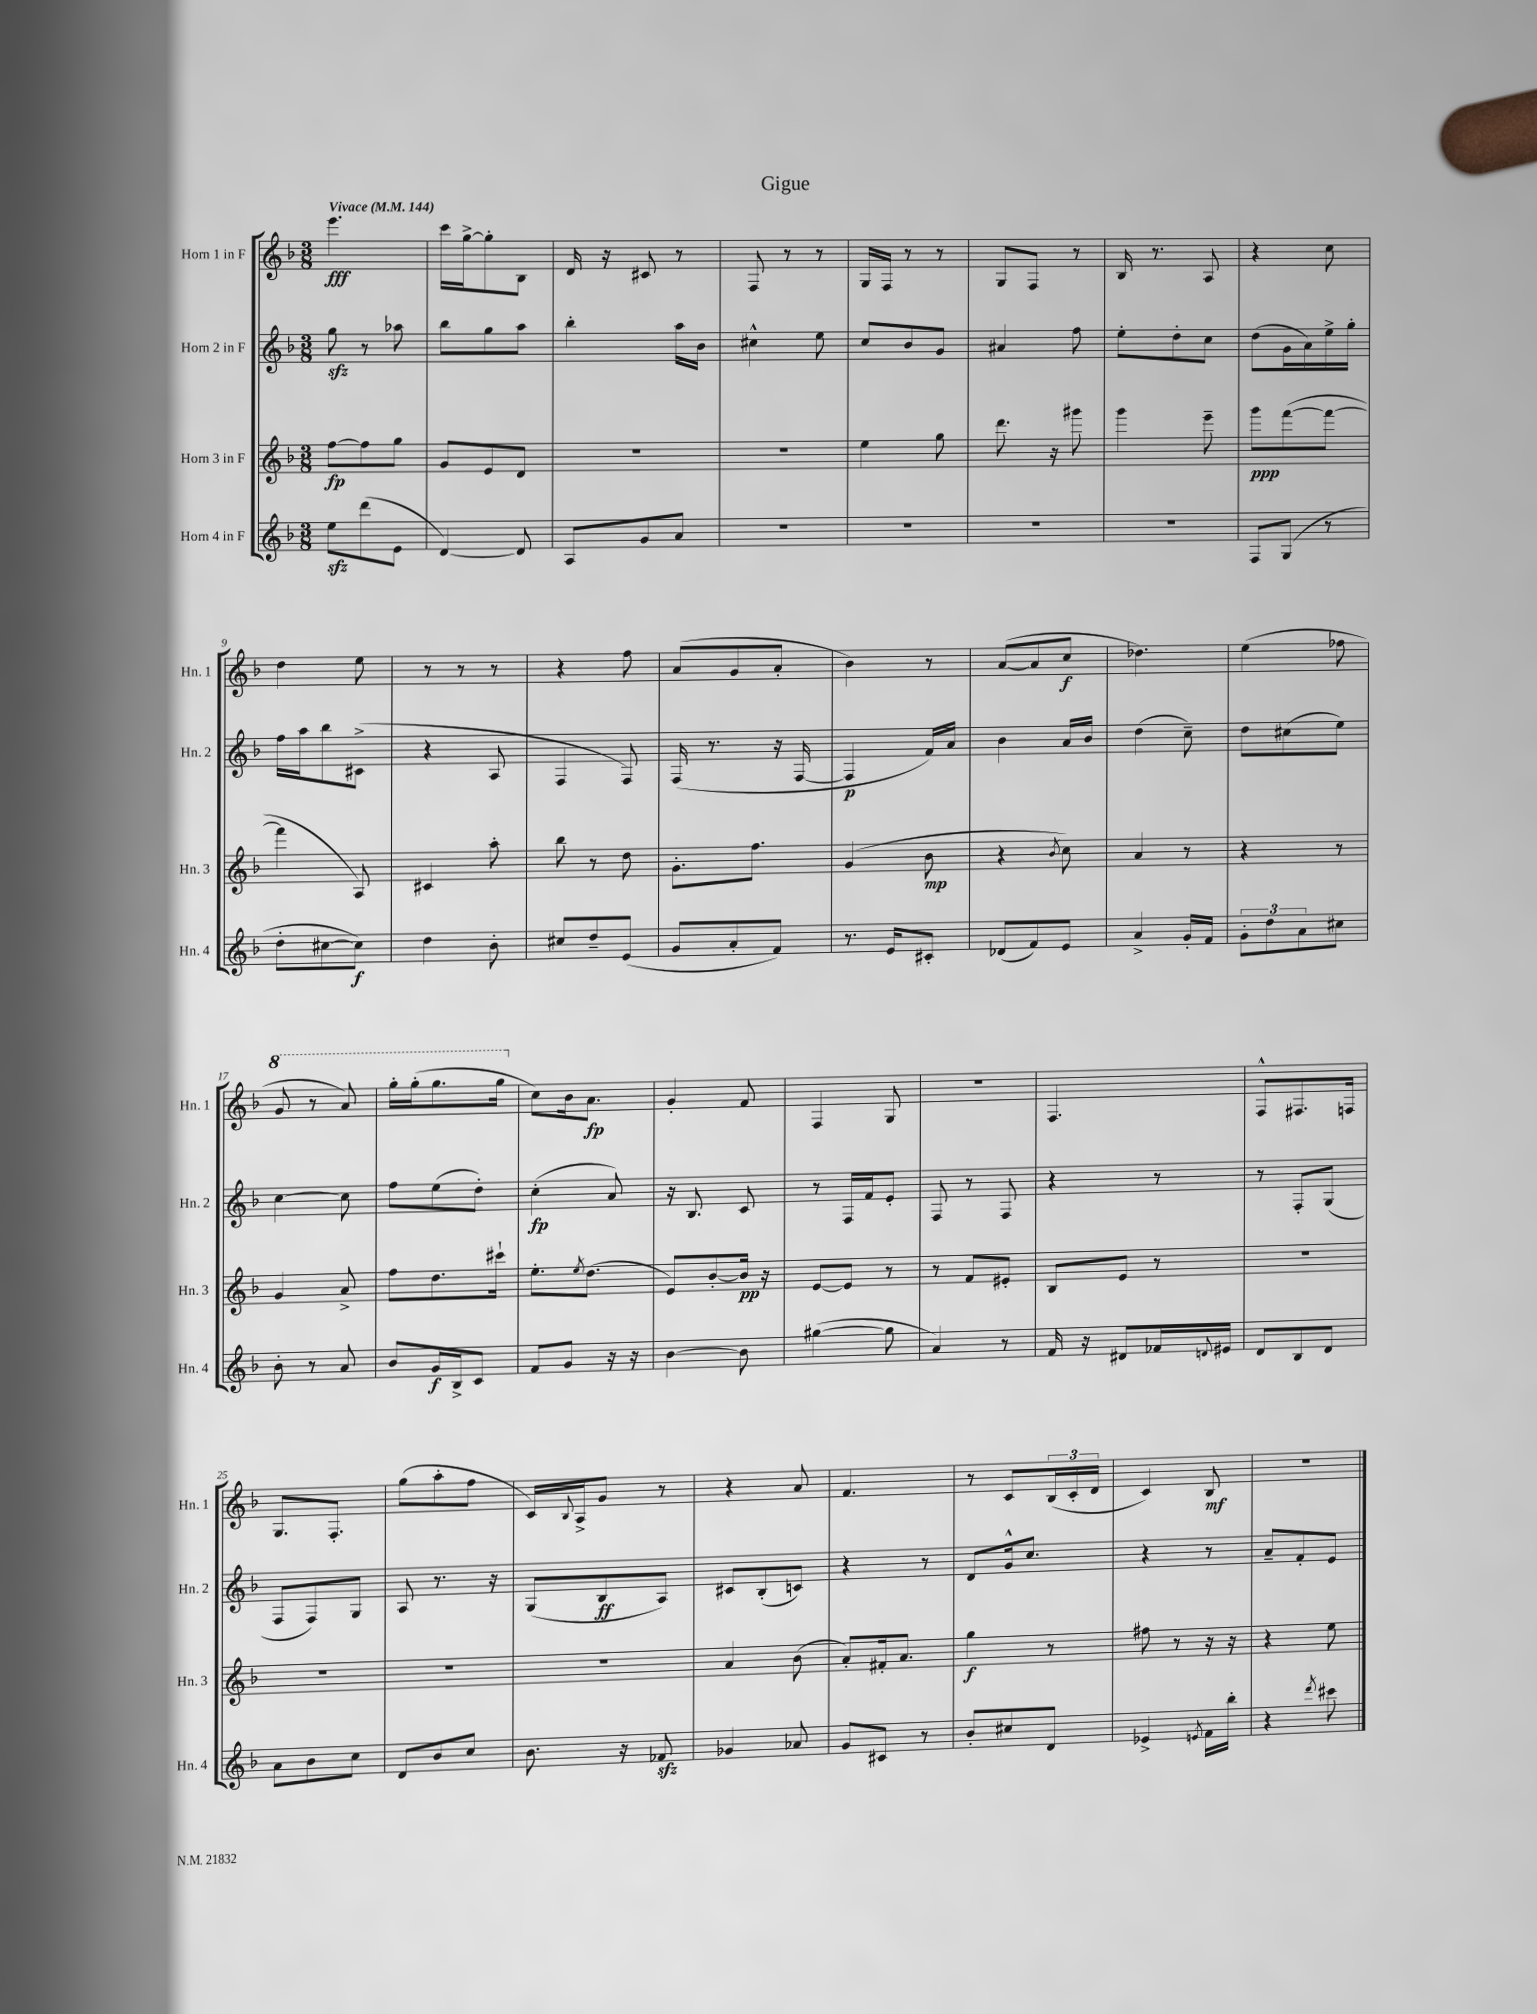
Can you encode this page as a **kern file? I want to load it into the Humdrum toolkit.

**kern	**dynam	**kern	**dynam	**kern	**dynam	**kern	**dynam
*part4	*part4	*part3	*part3	*part2	*part2	*part1	*part1
*staff4	*staff4	*staff3	*staff3	*staff2	*staff2	*staff1	*staff1
*I"Horn 4 in F	*	*I"Horn 3 in F	*	*I"Horn 2 in F	*	*I"Horn 1 in F	*
*I'Hn. 4	*	*I'Hn. 3	*	*I'Hn. 2	*	*I'Hn. 1	*
*clefG2	*	*clefG2	*	*clefG2	*	*clefG2	*
*k[b-]	*	*k[b-]	*	*k[b-]	*	*k[b-]	*
*M3/8	*	*M3/8	*	*M3/8	*	*M3/8	*
*MM144	*	*MM144	*	*MM144	*	*MM144	*
=1	=1	=1	=1	=1	=1	=1	=1
!	!	!	!	!	!	!LO:TX:a:B:t=Vivace	!
8eezz\L	.	[8ff\L	fp	8ggzz\	.	4.eee\	fff
(8ddd\	.	8ff\]	.	8r	.	.	.
8e\J	.	8gg\J	.	8aa-X\	.	.	.
=2	=2	=2	=2	=2	=2	=2	=2
[4d/)	.	8g/L	.	8bb-\L	.	16ccc\LL	.
.	.	.	.	.	.	[16gg^\J	.
.	.	8e/	.	8gg\	.	8gg'\]	.
8d/]	.	8d/J	.	8aa\J	.	8B-\J	.
=3	=3	=3	=3	=3	=3	=3	=3
8A/L	.	4.r	.	4bb-'\	.	16d/	.
.	.	.	.	.	.	16r	.
8g/	.	.	.	.	.	8c#X/	.
8a/J	.	.	.	16aa\LL	.	8r	.
.	.	.	.	16b-\JJ	.	.	.
=4	=4	=4	=4	=4	=4	=4	=4
4.r	.	4.r	.	4cc#X^^\	.	8F/	.
.	.	.	.	.	.	8r	.
.	.	.	.	8ee\	.	8r	.
=5	=5	=5	=5	=5	=5	=5	=5
4.r	.	4ee\	.	8cc/L	.	16G/LL	.
.	.	.	.	.	.	16F/JJ	.
.	.	.	.	8b-/	.	8r	.
.	.	8gg\	.	8g/J	.	8r	.
=6	=6	=6	=6	=6	=6	=6	=6
4.r	.	8.ddd\	.	4a#X/	.	8G/L	.
.	.	.	.	.	.	8F/J	.
.	.	16r	.	.	.	.	.
.	.	8ggg#X\	.	8ff\	.	8r	.
=7	=7	=7	=7	=7	=7	=7	=7
4.r	.	4ggg\	.	8ee'\L	.	16B-/	.
.	.	.	.	.	.	8.r	.
.	.	.	.	8dd'\	.	.	.
.	.	8eee~\	.	8cc\J	.	8A/	.
=8	=8	=8	=8	=8	=8	=8	=8
8F/L	.	8ggg\L	ppp	(8dd\L	.	4r	.
(8G/J	.	([8fff\	.	16g\L	.	.	.
.	.	.	.	16a\)	.	.	.
8r	.	8fff\J_	.	16ee^\	.	8cc\	.
.	.	.	.	16gg'\JJ	.	.	.
!!LO:LB:g=z
=9	=9	=9	=9	=9	=9	=9	=9
8dd'\L	.	4fff\]	.	16ff\LL	.	4dd\	.
.	.	.	.	16aa\J	.	.	.
[8cc#X\	.	.	.	8bb-\	.	.	.
8cc#\J])	f	8A/)	.	(8c#X^\J	.	8ee\	.
=10	=10	=10	=10	=10	=10	=10	=10
4dd\	.	4c#X/	.	4r	.	8r	.
.	.	.	.	.	.	8r	.
8b-'\	.	8aa'\	.	8A/	.	8r	.
=11	=11	=11	=11	=11	=11	=11	=11
8cc#X/L	.	8bb-\	.	4F/	.	4r	.
8dd~/	.	8r	.	.	.	.	.
(8e/J	.	8dd\	.	8F/)	.	8ff\	.
=12	=12	=12	=12	=12	=12	=12	=12
8g/L	.	8.g'\L	.	(16F/	.	(8a/L	.
.	.	.	.	8.r	.	.	.
8a'/	.	.	.	.	.	8g/	.
.	.	8.ff\J	.	.	.	.	.
8f/J)	.	.	.	16r	.	8a'/J	.
.	.	.	.	[16F/	.	.	.
=13	=13	=13	=13	=13	=13	=13	=13
8.r	.	(4g/	.	4F/]	p	4b-\)	.
16e/KL	.	.	.	.	.	.	.
8c#X'/J	.	8b-\	mp	16f/LL)	.	8r	.
.	.	.	.	16a/JJ	.	.	.
=14	=14	=14	=14	=14	=14	=14	=14
(8d-X/L	.	4r	.	4b-\	.	([8a/L	.
8f/)	.	.	.	.	.	8a/]	.
.	.	8qb-/	.	.	.	.	.
8e/J	.	8cc\)	.	16a/LL	.	8cc/J	f
.	.	.	.	16b-/JJ	.	.	.
=15	=15	=15	=15	=15	=15	=15	=15
4a^/	.	4a/	.	(4dd\	.	4.dd-X\)	.
16g'/LL	.	8r	.	8cc~\)	.	.	.
16f/JJ	.	.	.	.	.	.	.
=16	=16	=16	=16	=16	=16	=16	=16
12g'\L	.	4r	.	8dd\L	.	(4ee\	.
12dd\	.	.	.	.	.	.	.
.	.	.	.	(8cc#X\	.	.	.
12a\	.	.	.	.	.	.	.
8cc#X\J	.	8r	.	8ee\J)	.	8ff-X\	.
!!LO:LB:g=z
=17	=17	=17	=17	=17	=17	=17	=17
*	*	*	*	*	*	*8va	*
8b-'\	.	4g/	.	[4cc\	.	8gg/	.
8r	.	.	.	.	.	8r	.
8a/	.	8a^/	.	8cc\]	.	8aa/)	.
=18	=18	=18	=18	=18	=18	=18	=18
8b-/L	.	8ff\L	.	8ff\L	.	16ggg'\LL	.
.	.	.	.	.	.	(16ggg'\J	.
16g/L	f	8.dd\	.	(8ee\	.	8.ggg\	.
16B-^/J	.	.	.	.	.	.	.
8c/J	.	.	.	8dd'\J)	.	.	.
.	.	16ccc#X`\Jk	.	.	.	16ggg\Jk	.
=19	=19	=19	=19	=19	=19	=19	=19
*	*	*	*	*	*	*X8va	*
8f/L	.	8.ee'\L	.	(4cc'\	fp	8cc\L)	.
8g/J	.	.	.	.	.	16b-\k	.
.	.	8qee/	.	.	.	.	.
.	.	(8.dd\J	.	.	.	8.a\J	fp
16r	.	.	.	8a/)	.	.	.
16r	.	.	.	.	.	.	.
=20	=20	=20	=20	=20	=20	=20	=20
[4b-\	.	8e/L)	.	16r	.	4g'/	.
.	.	.	.	8.B-/	.	.	.
.	.	[8b-'/	.	.	.	.	.
8b-\]	.	16b-/Jk]	pp	8c/	.	8f/	.
.	.	16r	.	.	.	.	.
=21	=21	=21	=21	=21	=21	=21	=21
([4gg#X\	.	[8e/L	.	8r	.	4F/	.
.	.	8e/J]	.	16F/LL	.	.	.
.	.	.	.	16f/J	.	.	.
8gg#\]	.	8r	.	8e'/J	.	8G/	.
=22	=22	=22	=22	=22	=22	=22	=22
4a/)	.	8r	.	8F/	.	4.r	.
.	.	8f/L	.	8r	.	.	.
8r	.	8e#X'/J	.	8F/	.	.	.
=23	=23	=23	=23	=23	=23	=23	=23
16f/	.	8B-/L	.	4r	.	4.F/	.
16r	.	.	.	.	.	.	.
8d#X/L	.	8e/J	.	.	.	.	.
16f-X/L	.	8r	.	8r	.	.	.
8qqdn/	.	.	.	.	.	.	.
16e#X/JJ	.	.	.	.	.	.	.
=24	=24	=24	=24	=24	=24	=24	=24
8d/L	.	4.r	.	8r	.	8F^^/L	.
8B-/	.	.	.	8F'/L	.	8.F#X/	.
8d/J	.	.	.	(8G/J	.	.	.
.	.	.	.	.	.	16Fn/Jk	.
!!LO:LB:g=z
=25	=25	=25	=25	=25	=25	=25	=25
8a\L	.	4.r	.	8F/L	.	8.G/L	.
8b-\	.	.	.	8F/)	.	.	.
.	.	.	.	.	.	8.F'/J	.
8cc\J	.	.	.	8G/J	.	.	.
=26	=26	=26	=26	=26	=26	=26	=26
8d/L	.	4.r	.	8A/	.	(8gg\L	.
8b-/	.	.	.	8.r	.	8aa'\	.
8cc/J	.	.	.	.	.	8ff\J	.
.	.	.	.	16r	.	.	.
=27	=27	=27	=27	=27	=27	=27	=27
8.b-\	.	4.r	.	(8G/L	.	16c/LL)	.
.	.	.	.	.	.	8qqB-/	.
.	.	.	.	.	.	16A^/J	.
.	.	.	.	8B-/	ff	8g/J	.
16r	.	.	.	.	.	.	.
8f-Xzz/	.	.	.	8A/J)	.	8r	.
=28	=28	=28	=28	=28	=28	=28	=28
4g-X/	.	4a/	.	8c#X/L	.	4r	.
.	.	.	.	(8B-'/	.	.	.
8a-X/	.	(8b-\	.	8cn/J)	.	8a/	.
=29	=29	=29	=29	=29	=29	=29	=29
8g/L	.	8a'/L)	.	4r	.	4.f/	.
8c#X/J	.	16f#X'/k	.	.	.	.	.
.	.	8.a/J	.	.	.	.	.
8r	.	.	.	8r	.	.	.
=30	=30	=30	=30	=30	=30	=30	=30
8b-'/L	.	4gg\	f	8d/L	.	8r	.
8cc#X/	.	.	.	16g^^/k	.	8c/L	.
.	.	.	.	8.cc/J	.	.	.
8d/J	.	8r	.	.	.	(24B-/L	.
.	.	.	.	.	.	24c'/	.
.	.	.	.	.	.	24d/JJ	.
=31	=31	=31	=31	=31	=31	=31	=31
4e-X^/	.	8ff#X\	.	4r	.	4c/)	.
.	.	8r	.	.	.	.	.
8qen/	.	.	.	.	.	.	.
16f\LL	.	16r	.	8r	.	8B-/	mf
16bb-'\JJ	.	16r	.	.	.	.	.
=32	=32	=32	=32	=32	=32	=32	=32
4r	.	4r	.	8a~/L	.	4.r	.
.	.	.	.	8f'/	.	.	.
8qddd/	.	.	.	.	.	.	.
8ccc#X\	.	8ee\	.	8e/J	.	.	.
==	==	==	==	==	==	==	==
*-	*-	*-	*-	*-	*-	*-	*-
